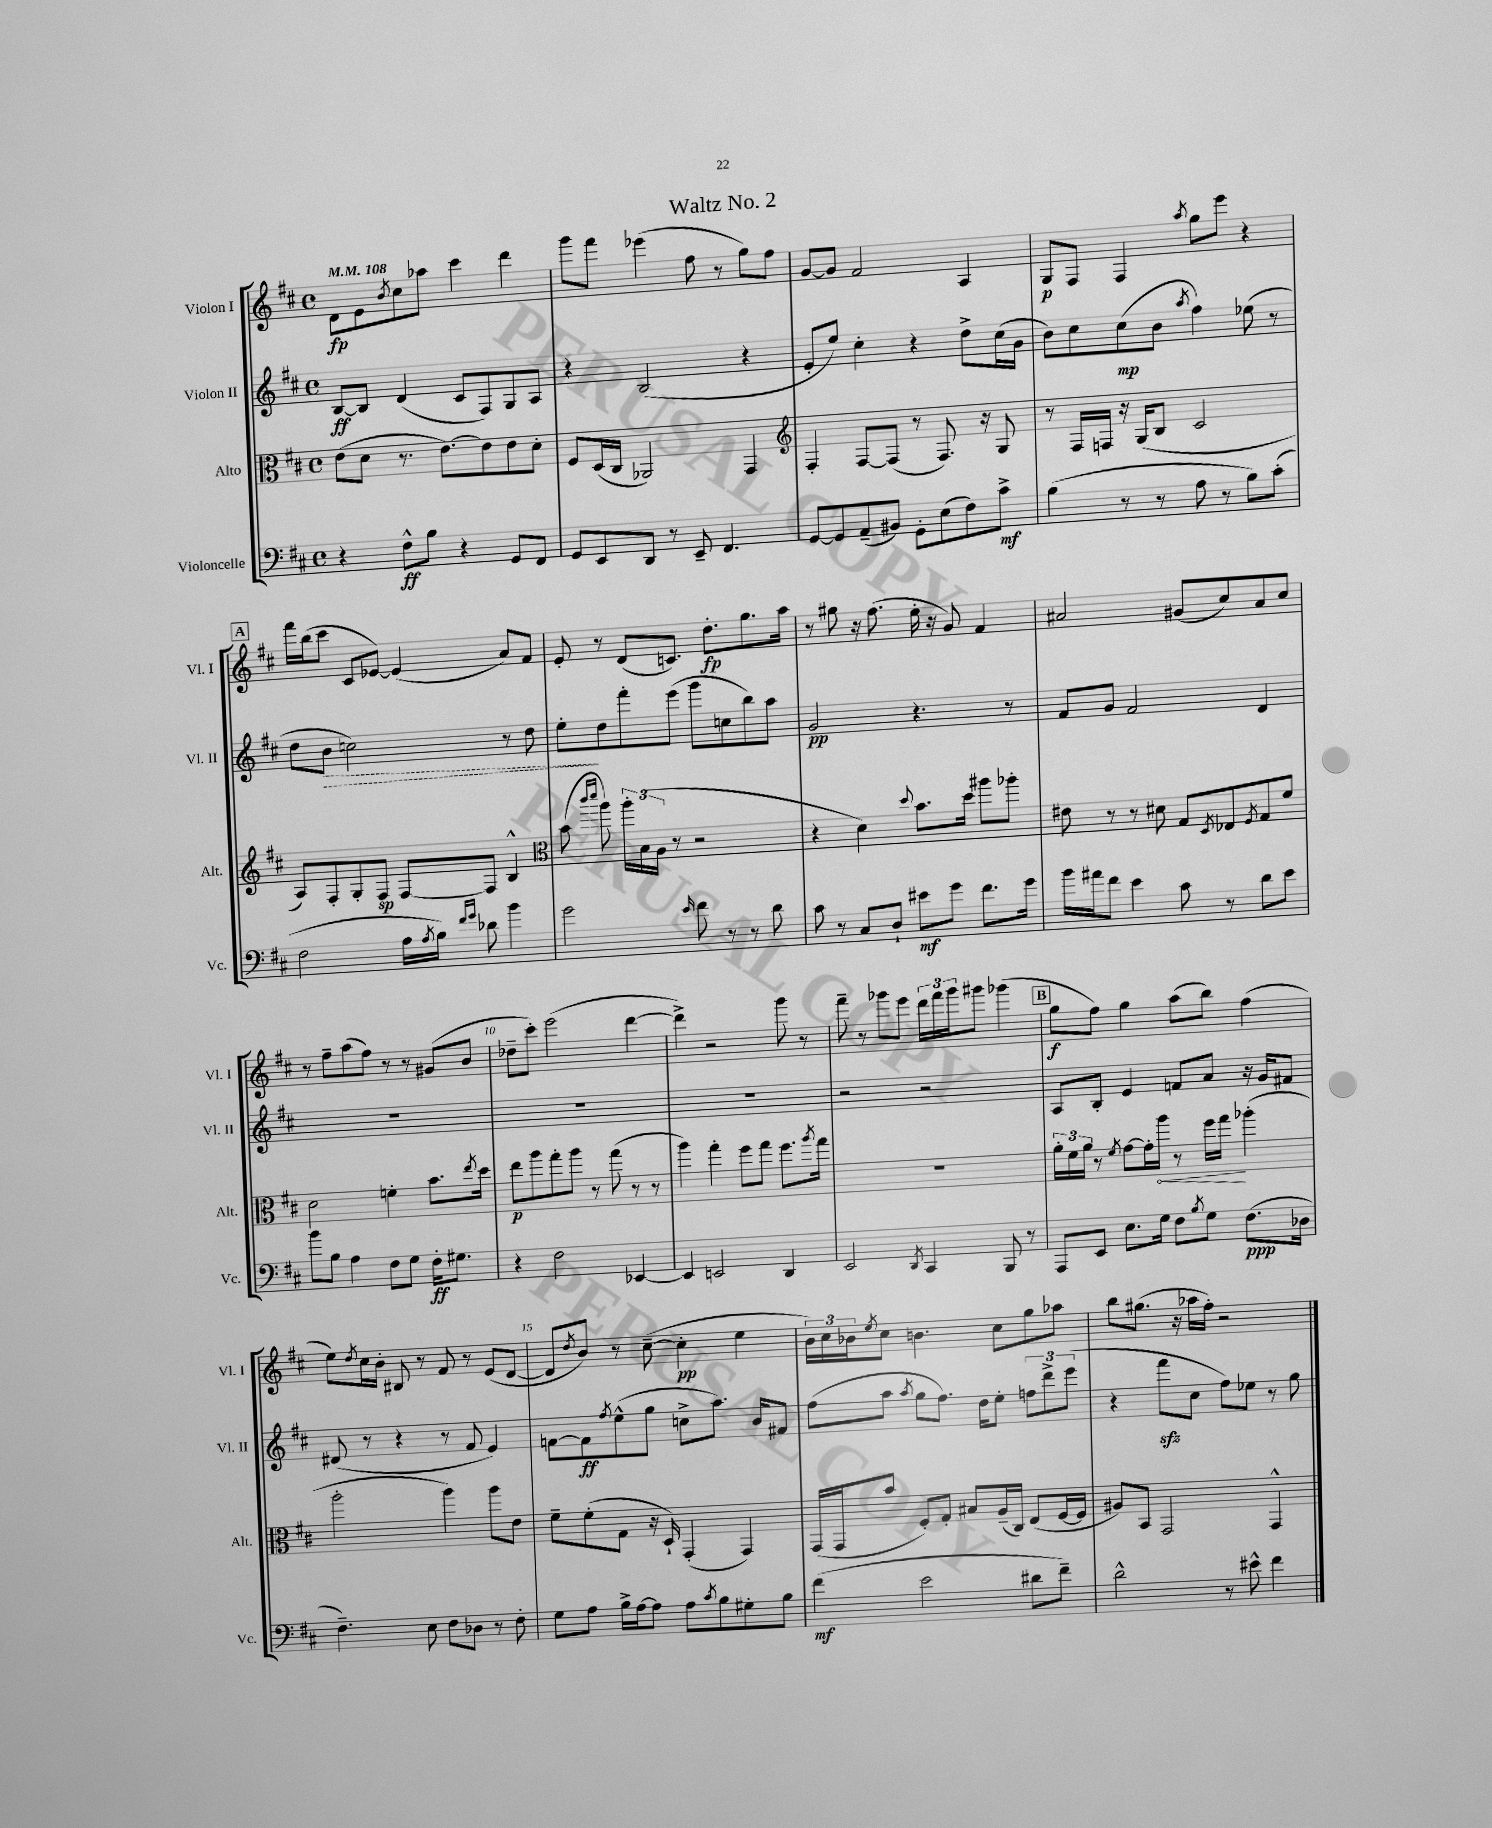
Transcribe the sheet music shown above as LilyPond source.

\header { title = "Waltz No. 2" }
<<
\new StaffGroup <<
\new Staff = "s0" \with { instrumentName = "Violon I" shortInstrumentName = "Vl. I" } {
    \clef treble \key d \major \defaultTimeSignature \time 4/4 \tempo 4 = 108
    d'8\fp e'8 \acciaccatura { b'8 } cis''8 aes''8 cis'''4 d'''4 |
    g'''8 fis'''8 ees'''4( fis''8 r8 g''8) fis''8 |
    g'8~ g'8 fis'2 a4 |
    g8\p fis8 fis4 \acciaccatura { a''8 } g''8 e'''8 r4 |
    \mark \markup { \box "A" } fis'''16 b''16( cis'''8 cis'8 ees'8~) ees'4( a'8) fis'8 |
    e'8-. r8 d'8( c'8.) d''8.-.\fp g''8. a''16 |
    r8 gis''8 r16 fis''8.( e''16-. r16 g'8) fis'4 |
    ais'2 gis'8( cis''8) ais'8 cis''8 |
    r8 fis''8-- a''8( fis''8) r8 r8 gis'8( b'8 |
    des''8-- cis'''8-.) e'''2( d'''4~ |
    d'''4->) r2 g'''8 r8 |
    fis'''8-- r8 ges'''8 e'''8 \tuplet 3/2 { d'''16 fis'''16 ges'''16 } gis'''8 ges'''4( |
    \mark \markup { \box "B" } g''8\f fis''8) g''4 a''8( b''8) fis''4( |
    e''8) \acciaccatura { d''8 } cis''16 b'16-. bis8 r8 fis'8 r8 e'8( d'8~ |
    d'8 \acciaccatura { d''8 } b'8) r8 cis''8~--( cis''4-.\pp e''4 |
    \tuplet 3/2 { b'16) cis''16 bes'16 } \acciaccatura { e''8 } cis''8 b'4. cis''8 g''8 aes''8 |
    b''8 gis''8.( r16 aes''16 fis''16-.) r2 \bar "|." |
}
\new Staff = "s1" \with { instrumentName = "Violon II" shortInstrumentName = "Vl. II" } {
    \clef treble \key d \major \defaultTimeSignature \time 4/4
    b8~\ff b8 d'4( cis'8 fis8) g8 a8 |
    r4 b2( r4 |
    e'8-. e''8) cis''4-. r4 d''8-> cis''16( g'16 |
    b'8) cis''8 cis''8\mp( b'8 \acciaccatura { a''8 } fis''4) ees''8( r8 |
    \mark \markup { \box "A" } d''8 \once \override Hairpin.style = #'dashed-line b'8\> c''2) r8 d''8 |
    e''8-.\! d''8 fis'''8-. e'''8( g'''8 c''8 b''8) a''8 |
    g'2\pp r4. r8 |
    fis'8 g'8 fis'2 d'4 |
    R1 |
    R1 |
    R1 |
    r2 r2 |
    \mark \markup { \box "B" } a8 b8-. e'4 f'8 a'8 r16 g'16 fis'8 |
    dis'8( r8 r4 r8 fis'8 e'4) |
    f'8~ f'8\ff \acciaccatura { fis''8 } e''8-^( g''8 c''8-> a''8.) b'16 fis'8 |
    fis''8( a''8 \acciaccatura { a''8 } g''8 fis''8.) d''16 e''8-. \tuplet 3/2 { f''8 d'''8-> e'''8( } |
    r4 fis'''8\sfz cis''8 fis''8) ees''8 r8 g''8 \bar "|." |
}
\new Staff = "s2" \with { instrumentName = "Alto" shortInstrumentName = "Alt." } {
    \clef alto \key d \major \defaultTimeSignature \time 4/4
    e'8( d'8 r8. e'8.~) e'8 e'8 d'8-. |
    fis8 d16( cis16 aes,2) g,4 |
    \clef treble fis4-. fis8~ fis8( r8 fis8.) r16 g8 |
    r8 fis16 f16 r16 g16( b8 cis'2 |
    \mark \markup { \box "A" } a8) fis8-. g8-. fis8\sp fis8~ fis8 b4-^ |
    \clef alto b'8( \grace { cis'''16 d'''16 } a''8) \tuplet 3/2 { a''16-. b16( a16 } r8 r2 |
    r4 d'4) \appoggiatura { d''8 } b'8. d''16 ais''8 aes''8-. |
    eis'8 r8 r8 dis'8 g8 \acciaccatura { d8 } ees8 \acciaccatura { fis8 } g8 fis'8 |
    d'2 f'4-. b'8. \acciaccatura { e''8 } d''16 |
    e''8\p a''8 g''8-. a''8 r8 g''8( r8 r8 |
    a''4) g''4-. fis''8 g''8 fis''8. \acciaccatura { a''8 } g''16 |
    R1 |
    \mark \markup { \box "B" } \tuplet 3/2 { a'16-. fis'16 a'16 } r8 \acciaccatura { fis'8 } g'8~ g'16-. \once \override Hairpin.circled-tip = ##t a''16\< r8 fis''16 g''16\! aes''4-.( |
    a''2-. a''4) a''8 e'8 |
    fis'8-- fis'8-.( g8 r16 d16-!) g,4-.( g,4) |
    g,16( g,16 b'8 fis8-.) g8-. bis8 a16--( cis16) e8( fis16~ fis16 |
    ais8) b,8 g,2 g,4-^ \bar "|." |
}
\new Staff = "s3" \with { instrumentName = "Violoncelle" shortInstrumentName = "Vc." } {
    \clef bass \key d \major \defaultTimeSignature \time 4/4
    r4 fis8-^\ff b8 r4 g,8 fis,8 |
    g,8 e,8 d,8 r8 e,8-- fis,4. |
    g,8~ g,8 a,8--( bis,8) g,8-. e8( fis8) cis'8->\mf |
    b4( r8 r8 a8 r8 b8) cis'8-.( |
    \mark \markup { \box "A" } fis2 a16 \acciaccatura { a8 } b16) \grace { fis'16 g'16 } des'8 b'4 |
    g'2 \grace { e'16 } fis'8 r8 r8 d'8 |
    cis'8 r8 cis8 d8-! eis'8\mf g'8 fis'8. g'16 |
    b'16 ais'16 fis'8 e'4 cis'8 r8 d'8 e'8 |
    b'8 b8 a4 fis8 g8 fis16-.\ff gis8. |
    r4 fis2 ees,4~ |
    ees,4 e,2 d,4 |
    e,2 \acciaccatura { d,8 } cis,4 b,,8 r8 |
    \mark \markup { \box "B" } a,,8 e,8 e8. g16 fis8 \acciaccatura { b8 } g8 fis8.\ppp( des16 |
    fis4.--) e8 fis8 des8 r8 fis8-. |
    g8 a8 b16-> a16~ a8 a8 \acciaccatura { cis'8 } b8 gis8-. b8 |
    fis'4\mf( e'2 dis'8 fis'8--) |
    d'2-^ r8 eis'8-^ fis'4 \bar "|." |
}
>>
>>
\layout { \context { \Score \override BarNumber.break-visibility = ##(#f #t #t) barNumberVisibility = #(every-nth-bar-number-visible 5) } }
